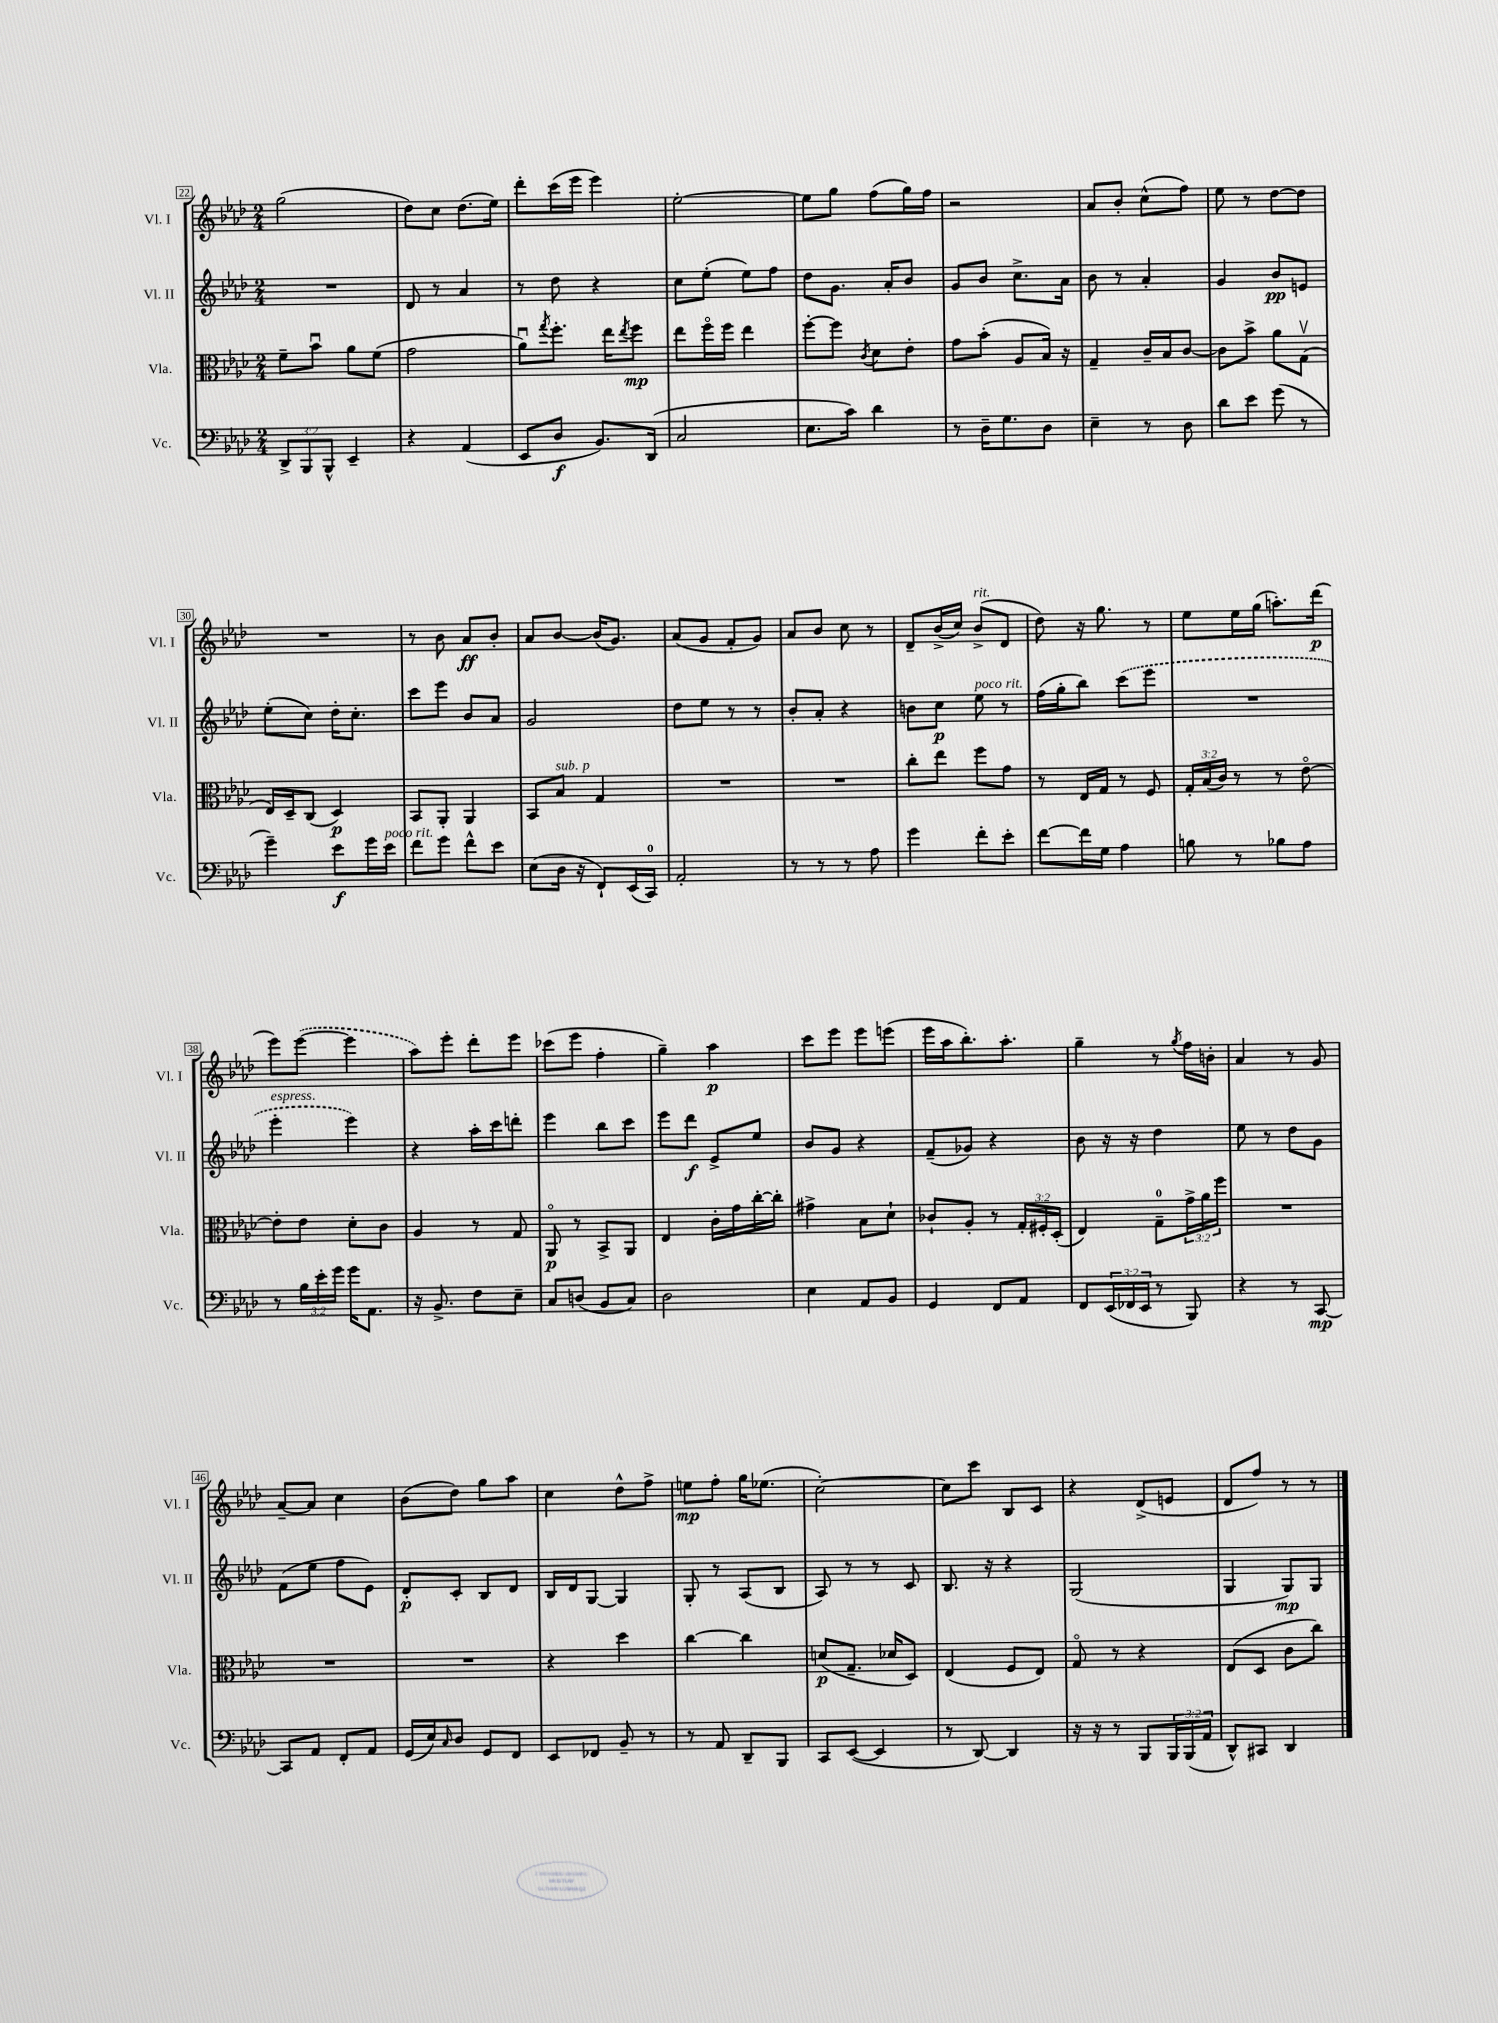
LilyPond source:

<<
\new StaffGroup <<
\new Staff = "s0" \with { instrumentName = "Vl. I" shortInstrumentName = "Vl. I" } {
    \clef treble \key aes \major \numericTimeSignature \time 2/4
    g''2( |
    des''8) c''8 des''8.( ees''16) |
    des'''8-. c'''16( ees'''16 ees'''4) |
    ees''2~-. |
    ees''8 g''8 f''8( g''16) f''16 |
    r2 |
    aes'8 bes'8-. c''8-^( f''8) |
    ees''8 r8 des''8~ des''8 |
    R2 |
    r8 bes'8 aes'8\ff bes'8-. |
    aes'8 bes'8~ bes'16( g'8.) |
    aes'8( g'8 f'8-. g'8) |
    aes'8 bes'8 c''8 r8 |
    des'8-- bes'16->( c''16) bes'8->^\markup { \italic "rit." }( des'8 |
    des''8) r16 g''8. r8 |
    ees''8 ees''16 g''16( a''8.-.) des'''16\p( |
    ees'''8) \once \slurDashed ees'''8~( ees'''4 |
    aes''8) ees'''8-. des'''8-. ees'''8 |
    ces'''8( ees'''8 f''4-. |
    g''4--) aes''4\p |
    c'''8 ees'''8 ees'''8 e'''8( |
    ees'''16 aes''16 bes''8.-.) aes''8.-. |
    g''4-- r8 \acciaccatura { g''8 } f''16 b'16-. |
    aes'4 r8 g'8 |
    aes'8~-- aes'8 c''4 |
    bes'8( des''8) g''8 aes''8 |
    c''4 des''8-^ f''8-> |
    e''8\mp f''8-. g''16 ees''8.( |
    c''2~-.) |
    c''8 c'''8 bes8 c'8 |
    r4 des'8->( e'8 |
    des'8 f''8) r8 r8 \bar "|." |
}
\new Staff = "s1" \with { instrumentName = "Vl. II" shortInstrumentName = "Vl. II" } {
    \clef treble \key aes \major \numericTimeSignature \time 2/4
    R2 |
    des'8 r8 aes'4 |
    r8 des''8 r4 |
    c''8 ees''8-.( ees''8) f''8 |
    des''8 g'8. aes'16-. bes'8 |
    g'8 bes'8 c''8.-> aes'16 |
    bes'8 r8 aes'4-. |
    g'4 bes'8\pp e'8 |
    ees''8-.( c''8) des''16-. c''8.-. |
    c'''8 ees'''8 bes'8 aes'8 |
    g'2 |
    des''8 ees''8 r8 r8 |
    bes'8-. aes'8-. r4 |
    b'8 c''8\p ees''8^\markup { \italic "poco rit." } r8 |
    f''16( g''16-. bes''8) \once \slurDashed c'''8( ees'''8 |
    R2 |
    ees'''4-.^\markup { \italic "espress." } ees'''4) |
    r4 aes''16-. c'''16 d'''8-. |
    ees'''4 bes''8 c'''8 |
    ees'''8 des'''8\f ees'8-> ees''8 |
    bes'8 g'8 r4 |
    f'8--( ges'8) r4 |
    bes'8 r16 r16 des''4 |
    ees''8 r8 des''8 g'8 |
    f'8( ees''8 f''8 ees'8) |
    des'8-.\p c'8-. bes8 des'8 |
    bes16 des'16 g8~ g4 |
    g8-. r8 aes8( bes8 |
    aes8) r8 r8 c'8 |
    bes8. r16 r4 |
    g2( |
    g4 g8\mp) g8 \bar "|." |
}
\new Staff = "s2" \with { instrumentName = "Vla." shortInstrumentName = "Vla." } {
    \clef alto \key aes \major \numericTimeSignature \time 2/4 \override Staff.TupletNumber.text = #tuplet-number::calc-fraction-text
    f'8-- bes'8\downbow aes'8 f'8( |
    g'2 |
    aes'8\downbow) \acciaccatura { g''8 } f''8.-. ees''16 \acciaccatura { ees''8 } f''8\mp |
    ees''8 f''16\flageolet f''16 ees''4 |
    f''8~-. f''8 \acciaccatura { c'8 } des'8 ees'8-. |
    g'8 bes'8-.( aes8 bes16) r16 |
    g4-- c'16-- bes16 c'8~ |
    c'8 bes'8-> aes'8 g8\upbow( |
    ees16) des16-- c8( des4\p) |
    bes,8 aes,8-. aes,4 |
    bes,8 bes8^\markup { \italic "sub. p" } g4 |
    R2 |
    R2 |
    c''8-. ees''8 f''8 g'8 |
    r8 ees16 g16 r8 f8 |
    \tuplet 3/2 { g16-. bes16( c'16) } r8 r8 ees'8~\flageolet |
    ees'8-. ees'8 des'8-. c'8 |
    aes4 r8 g8 |
    aes,8\flageolet\p r8 bes,8-> aes,8 |
    ees4 c'16-. g'16 c''16~-. c''16-. |
    gis'4-> bes8 des'8-! |
    ces'8-! aes8-. r8 \tuplet 3/2 { g16-. fis16-. des16-.( } |
    ees4) g8-0-- \tuplet 3/2 { g'16-> aes'16 f''16 } |
    R2 |
    R2 |
    R2 |
    r4 des''4 |
    c''4~ c''4 |
    d'8\p( g8.-- des'16 des8) |
    ees4( f8 ees8) |
    g8\flageolet r8 r4 |
    ees8( des8 c'8 c''8) \bar "|." |
}
\new Staff = "s3" \with { instrumentName = "Vc." shortInstrumentName = "Vc." } {
    \clef bass \key aes \major \numericTimeSignature \time 2/4 \override Staff.TupletNumber.text = #tuplet-number::calc-fraction-text
    \tuplet 3/2 { des,8-> bes,,8 bes,,8-^ } ees,4-- |
    r4 aes,4( |
    ees,8 des8\f bes,8.) des,16( |
    c2 |
    ees8. c'16) des'4 |
    r8 des16-- g8. des8 |
    ees4-- r8 des8 |
    des'8 ees'8 g'8( r8 |
    g'4--) ees'8\f g'16 ees'16^\markup { \italic "poco rit." } |
    f'8 g'8 f'8-^ ees'8 |
    ees8( des16 r16 f,8-!) ees,16( c,16-0) |
    aes,2-. |
    r8 r8 r8 aes8 |
    g'4 f'8-. ees'8-. |
    f'8~ f'16 g16 aes4 |
    b8 r8 bes8 aes8 |
    r8 \tuplet 3/2 { bes16 ees'16-. g'16 } g'16 aes,8. |
    r16 bes,8.-> f8 ees8-- |
    c8 d8( bes,8 c8) |
    des2 |
    ees4 aes,8 bes,8 |
    g,4 f,8 aes,8 |
    f,8 \tuplet 3/2 { ees,16( fes,16 ees,16 } r8 bes,,8) |
    r4 r8 c,8~\mp |
    c,8 aes,8 f,8-. aes,8 |
    g,16( ees16) \grace { c16 } des8 g,8 f,8 |
    ees,8 fes,8 bes,8-- r8 |
    r8 aes,8 des,8-- bes,,8 |
    c,8 ees,8~( ees,4 |
    r8 des,8~) des,4 |
    r16 r16 r8 bes,,8 \tuplet 3/2 { bes,,16 bes,,16( aes,16 } |
    des,8-^) cis,8 des,4 \bar "|." |
}
>>
>>
\layout { \context { \Score currentBarNumber = #22 \override BarNumber.stencil = #(make-stencil-boxer 0.1 0.3 ly:text-interface::print) } }
